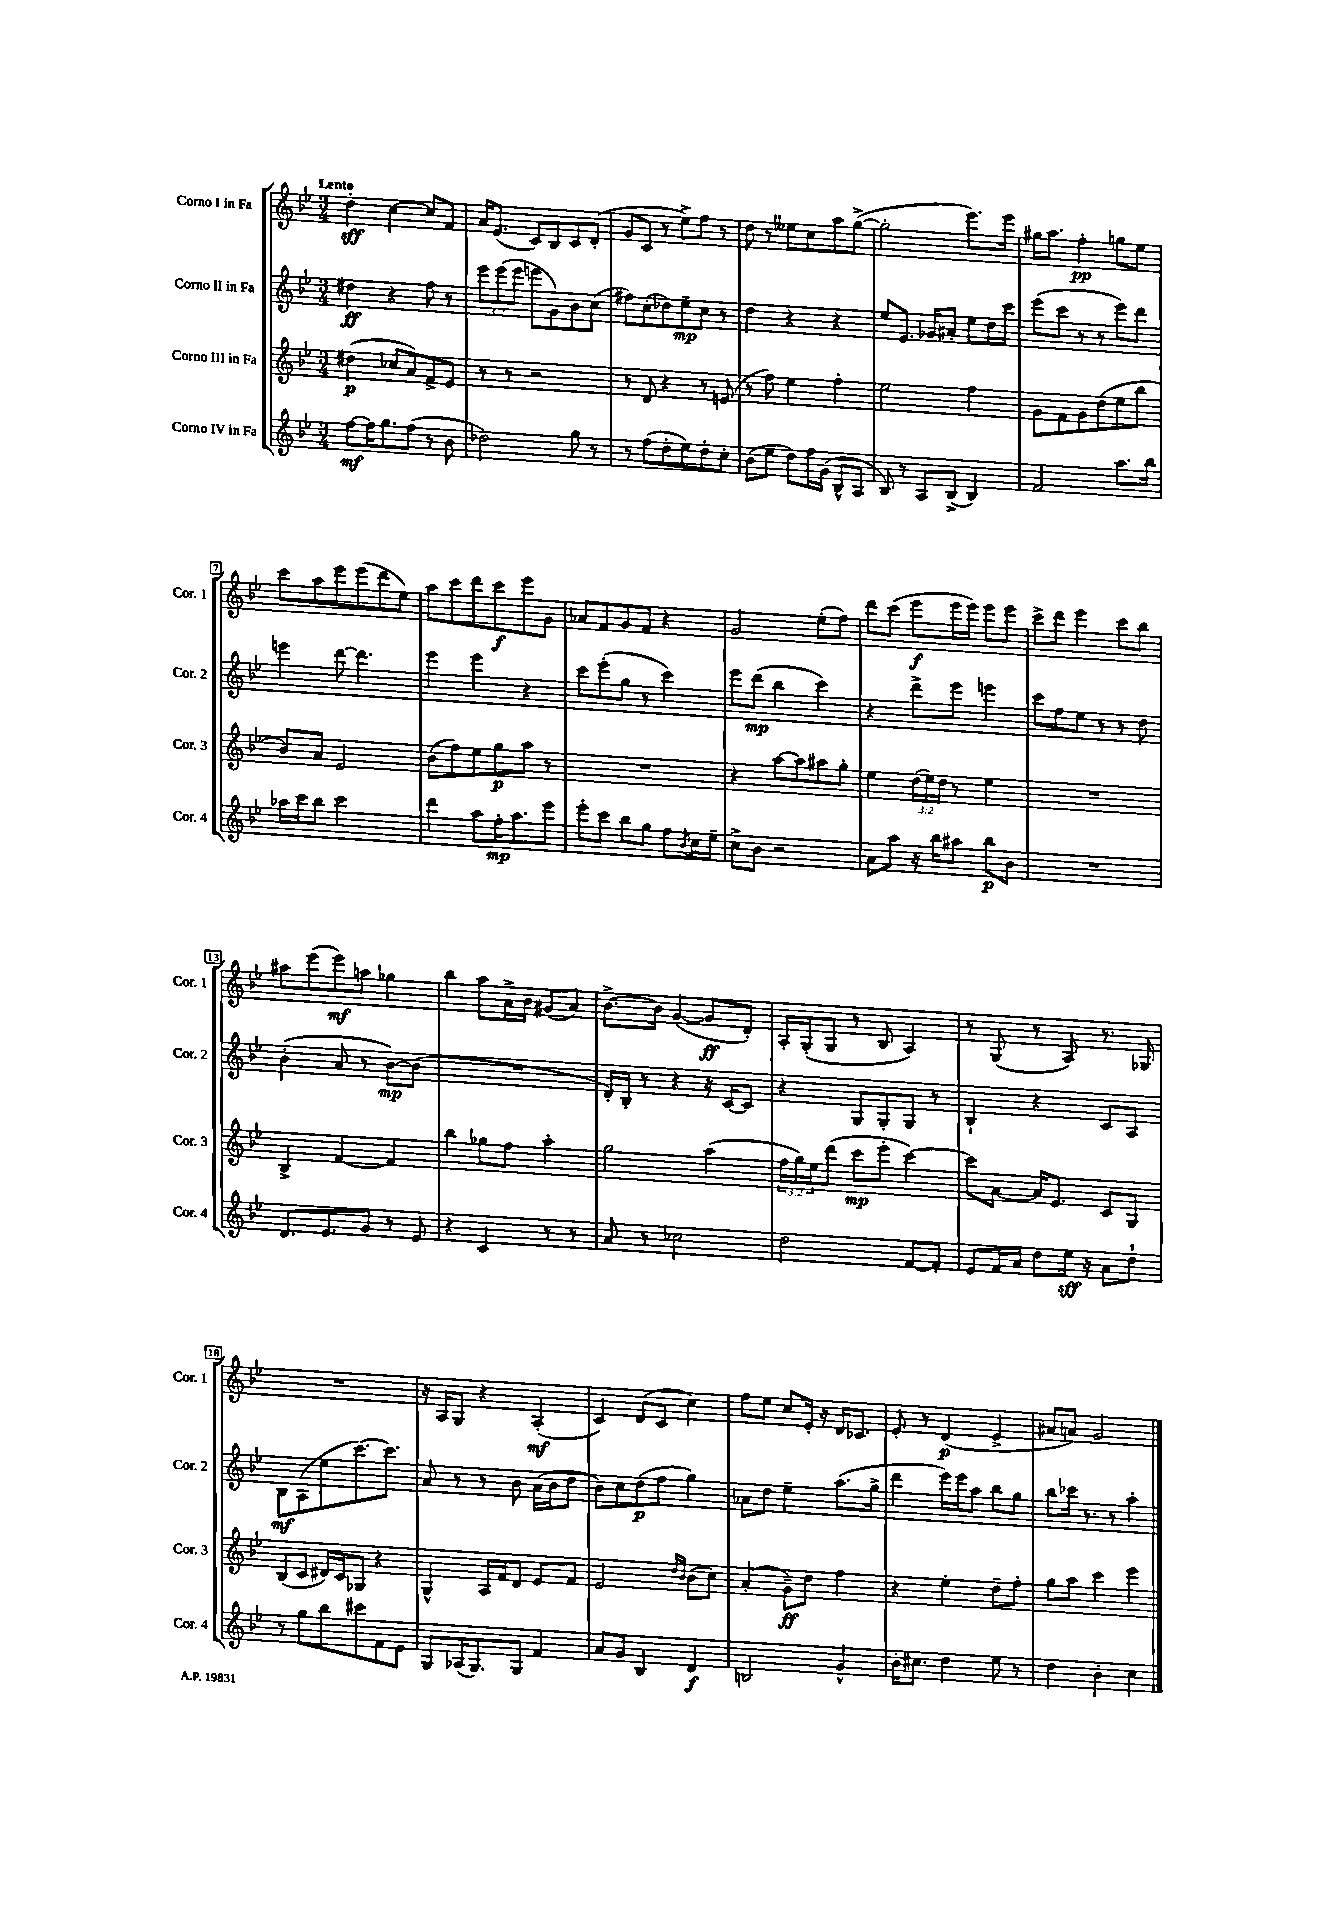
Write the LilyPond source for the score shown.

<<
\new StaffGroup <<
\new Staff = "s0" \with { instrumentName = "Corno I in Fa" shortInstrumentName = "Cor. 1" } {
    \clef treble \key bes \major \numericTimeSignature \time 3/4 \tempo "Lento"
    d''4-.\sff c''4~ c''8 f'8 |
    a'16 ees'8.( c'8) bes8 c'8 d'8-.( |
    g'8 c'8 r8 ees''8->) f''8 r8 |
    d''8 r8 eeses''8 c''8 a''8 g''8~->( |
    g''2-. ees'''8.) ees'''16 |
    gis''16 a''8. f''4-.\pp g''8 ees''8 |
    c'''8 a''8 ees'''8 ees'''8( d'''8 ees''8) |
    a''8 c'''8 d'''8 c'''8\f ees'''8 g'8 |
    aes'8 f'8 g'8 f'8 r4 |
    g'2 ees''8-.( f''8) |
    d'''8 c'''8( ees'''8\f ees'''16 ees'''16) ees'''8 ees'''8 |
    c'''8-> d'''8 ees'''4 c'''8 bes''8 |
    ais''8 ees'''8( ees'''8\mf) a''8 ges''4 |
    bes''4 a''8 a'16-> bes'16 gis'8( a'8) |
    bes'8.~-> bes'16 g'4~( g'8\ff d'8-.) |
    a16-. g16-.( g8 r8 bes8 a4) |
    r8 g8( r8 a8) r8. ges16 |
    R2. |
    r16 a16 g8 r4 a4-.\mf( |
    c'4) d'8( c'8 c''4) |
    f''8 ees''8 c''8 ees'16-. r16 d'16 ces'8. |
    ees'8-. r8 d'4\p( ees'4-> |
    ais'8 a'8) g'2 \bar "|." |
}
\new Staff = "s1" \with { instrumentName = "Corno II in Fa" shortInstrumentName = "Cor. 2" } {
    \clef treble \key bes \major \numericTimeSignature \time 3/4 \override Staff.TupletNumber.text = #tuplet-number::calc-fraction-text
    dis''4\ff r4 f''8 r8 |
    \tuplet 3/2 { ees'''8 ees'''8( ees'''8 } e'''8 g'8) bes'8 c''8( |
    fis''8) c''8-.( des''8) ees''8--\mp c''8 r8 |
    d''4 r4 r4 |
    ees''8 ees'8. ges'16 ais'8-. ees''8 d''16 c'''16 |
    ees'''8( c'''8 r8 r8 ees'''8) d'''8 |
    e'''4 d'''8~ d'''4. |
    ees'''4 ees'''4 r4 |
    c'''8 ees'''8-.( g''8 r8 c'''4) |
    ees'''8 d'''8\mp( bes''4 c'''4) |
    r4 d'''8-> ees'''8 e'''4 |
    c'''8 f''8 ees''8 r8 r8 d''8 |
    bes'4-.( a'8 r8 bes'8~\mp) bes'8( |
    R2. |
    d'16-.) bes16-. r8 r4 r16 c'16~ c'8 |
    r4 g8 g8-. g8 r8 |
    bes4-! r4 c'8 a8 |
    bes8\mf a8( ees''8 c'''8.~) c'''8. |
    a'8 r8 r8 bes'8 a'16( bes'16 d''8 |
    bes'8) c''8 d''8\p( f''8 g''4) |
    aes'8 d''8 ees''4-- a''8.( g''16-> |
    d'''4 ees'''16) ees'''16 a''8 bes''8 g''8 |
    bes''8 ces'''16 r8. r8 a''4-. \bar "|." |
}
\new Staff = "s2" \with { instrumentName = "Corno III in Fa" shortInstrumentName = "Cor. 3" } {
    \clef treble \key bes \major \numericTimeSignature \time 3/4 \override Staff.TupletNumber.text = #tuplet-number::calc-fraction-text
    dis''4\p( ces''8 a'8) f'8-> ees'8 |
    r8 r8 r2 |
    r8 d'8 r4 r8 e'8( |
    r8 f''8) ees''4 f''4-. |
    ees''2 f''4 |
    g'8 f'8 g'8 d''8( ees''8 bes''8 |
    bes'8) a'8 ees'2 |
    bes'8( f''8) ees''8 g''8\p a''8 r8 |
    R2. |
    r4 a''8~ a''8 ais''8 g''8-. |
    ees''4 \tuplet 3/2 { d''16( ees''16) d''16 } r8 ees''4 |
    R2. |
    bes4-> f'4~ f'4 |
    bes''4 ges''8 f''8 a''4-. |
    g''2 a''4( |
    \tuplet 3/2 { f''16 g''16) ees''16 } d'''8( c'''8\mp ees'''8-. c'''4~) |
    c'''8 a'8~ a'16 ees'8. c'8 g8 |
    bes8( c'8 dis'16) c'16 ges8 r4 |
    g4-^ a16 f'16 d'8 ees'8 f'8 |
    ees'2 \grace { d''16 bes'16 } bes'8( c''8) |
    a'4-.( g'8--\ff) d''8 f''4 |
    r4 ees''4-. d''8-- f''8-. |
    g''8 a''8 c'''4 ees'''4 \bar "|." |
}
\new Staff = "s3" \with { instrumentName = "Corno IV in Fa" shortInstrumentName = "Cor. 4" } {
    \clef treble \key bes \major \numericTimeSignature \time 3/4
    f''8~\mf f''16 g''8. f''8( r8 bes'8 |
    des''2) g''8 r8 |
    r8 f''8( d''8-. ees''8) d''8-. c''8-. |
    bes'8( ees''8 d''8) f''16 g'16( bes8-^ a8 |
    bes8) r8 a8 bes8->( bes4) |
    f'2 a''8. bes''16 |
    aes''16 c'''16 bes''8 c'''2 |
    d'''4 a''8 f''16-.\mp a''8. ees'''8 |
    ees'''8-. c'''8 bes''8 g''8 f''8 \acciaccatura { bes'8 } c''16 ees''16-- |
    c''8-> bes'8 r2 |
    a'8 a''8 r16 bes''16 ais''8 bes''8\p bes'8 |
    R2. |
    d'8. ees'8. g'8 r8 ees'8 |
    r4 c'4 r8 r8 |
    a'8 r8 ces''2 |
    d''2 f'8~ f'8-. |
    ees'8 f'16 a'16 d''8 ees''16\sff r16 a'8 d''8-! |
    r8 g''8 bes''8 cis'''8 f'8 ees'8 |
    g8 aes16( g8.) g8 f'4 |
    a'8 g'8 bes4 d'4\f |
    b2 g'4-^ |
    bes'16-. cis''8. d''4 ees''8 r8 |
    d''4 bes'4-. c''4 \bar "|." |
}
>>
>>
\layout { \context { \Score \override BarNumber.stencil = #(make-stencil-boxer 0.1 0.3 ly:text-interface::print) } }
